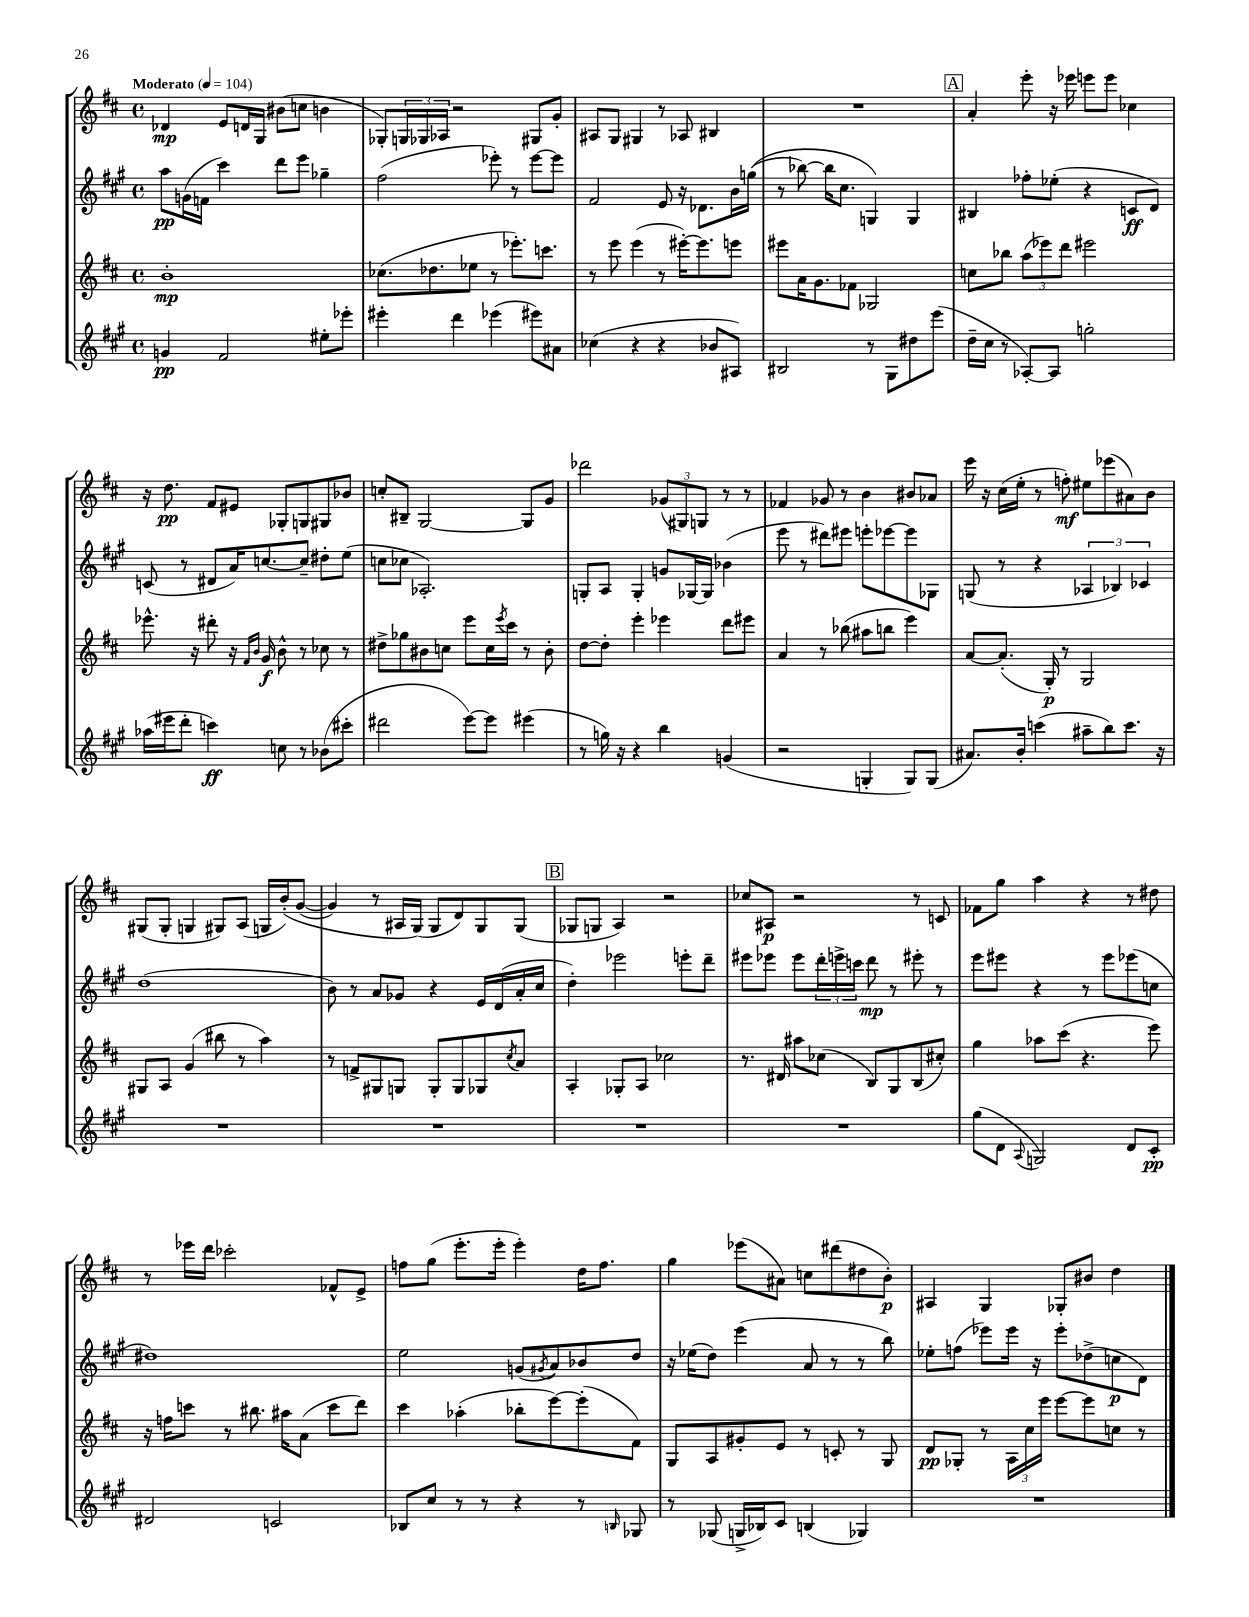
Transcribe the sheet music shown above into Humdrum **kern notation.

**kern	**kern	**kern	**kern
*staff4	*staff3	*staff2	*staff1
*clefG2	*clefG2	*clefG2	*clefG2
*k[f#c#g#]	*k[f#c#]	*k[f#c#g#]	*k[f#c#]
*M4/4	*M4/4	*M4/4	*M4/4
*met(c)	*met(c)	*met(c)	*met(c)
*MM104	*MM104	*MM104	*MM104
4g/	1b'	8aa\L	4d-/
.	.	(16g\L	.
.	.	16f\JJ	.
2f#/	.	4ccc#\)	8e/L
.	.	.	16d/L
.	.	.	16G/JJ
.	.	8ddd\L	(8b#\L
.	.	8eee\J	8cc\J
8ee#'\L	.	4gg-~\	4b\
8eee-'\J	.	.	.
=	=	=	=
4eee#'\	(8.cc-\L	(2ff#\	8G-'/L)
.	.	.	24G/L
.	.	.	24G-/
.	8.dd-\	.	.
.	.	.	24A-/JJ
4ddd\	.	.	2r
.	8ee-\J	.	.
(4eee-\	8r	8eee-'\)	.
.	8.eee-'\L)	8r	.
8eee#\L)	.	[8eee-\L	8G#/L
.	8.ccc\J	.	.
8a#\J	.	8eee-\]J	8g'/J
=	=	=	=
(4cc-\	8r	2f#/	8A#/L
.	8eee\	.	8G/J
4r	(4eee\	.	4G#/
4r	8r	8e/	8r
.	[16eee#'\LK)	16r	8A-/
.	8.eee#\]	8.d-\L	.
8b-/L	.	.	4B#/
8A#/J)	8eee\J	16b\L	.
.	.	&((16gg\JJ	.
=	=	=	=
2B#/	8eee#\L	8r	1r
.	16a\K	[8bb-\)	.
.	8.g\	.	.
.	.	16bb-\]LK	.
.	.	8.cc#\J	.
.	8f-\J	.	.
8r	2G-/	4G/&)	.
8G#\L	.	.	.
8dd#\	.	4G/	.
(8eee\J	.	.	.
=	=	=	=
16dd~\LL	8cc\L	4B#/	4a'/
16cc#\JJ	.	.	.
8r	8bb-\J	.	.
[8A-'/L)	(12aa\L	8ff-'\L	8eee'\
.	12eee-\)	.	.
8A-/]J	.	(8ee-'\J	16r
.	12ddd\J	.	.
.	.	.	16eee-\
2gg'\	2eee#\	4r	8eee\L
.	.	.	8eee\J
.	.	8c/L	4cc-\
.	.	8d/J)	.
=	=	=	=
(16aa-\LL	8.eee-^^\	(8c/	16r
16eee#\J	.	.	8.dd\
8ddd'\J	.	8r	.
.	16r	.	.
4ccc\)	8ddd#'\	8d#/L	8f#/L
.	16r	16a/K)	8e#/J
.	16qqf#/LL	.	.
.	16qqb/JJ	.	.
.	16g/	[8.cc/	.
8cc\	8b^^\	.	8G-'/L
8r	8r	8cc~/]J	8G/
(8b-\L	8cc-\	8dd#'\L	8G#/
8ccc#'\J	8r	(8ee\J	8b-/J
=	=	=	=
2ddd#\	8dd#^\L	8cc\L	8cc'/L
.	8gg-\	8cc-\J	8B#~/J
.	8b#\	2.A-'/)	[2G/
.	8cc\J	.	.
[8eee\L)	8eee\L	.	.
8eee\]J	16cc\L	.	.
.	8qeee/	.	.
.	16ccc#\JJ	.	.
(4eee#\	8r	.	8G/]L
.	8b#'\	.	8g/J
=	=	=	=
8r	[8dd\L	8G'/L	2ddd-\
16gg\)	8dd'\]J	8A/J	.
16r	.	.	.
4r	4eee'\	4G'/	.
4bb\	4eee-\	8g/L	(12g-/L
.	.	.	12G#/)
.	.	[16G-/L	.
.	.	.	12G/J
.	.	16G-/]JJ	.
(4g/	8ddd\L	(4b-\	8r
.	8eee#\J	.	8r
=	=	=	=
2r	4a/	8eee\	4f-/
.	.	8r	.
.	8r	8ddd#\L)	8g-/
.	(8bb-\	8eee#\J	8r
4G'/	8aa#\L	8eee'\L	4b\
.	8bb\J	[8eee-\	.
8G/L)	4eee\)	8eee-\]	8b#/L
(8G/J	.	8G-\J	8a-/J
=	=	=	=
8.a#/L)	[8a/L	(8G/	16eee\
.	.	.	16r
.	(8.a'/]J	8r	(16cc#\LL
16b'/Jk	.	.	16ee'\JJ
(4ccc\	.	4r	8r
.	16G'/)	.	.
.	8r	.	8ff'\)
8aa#~\L	2G/	6A-/	8ee#\L
8bb\)	.	.	(8eee-\
.	.	6B-/)	.
8.ccc\J	.	.	8a#\)
.	.	6c-/	.
.	.	.	8b\J
16r	.	.	.
=	=	=	=
1r	8G#/L	(1dd	(8G#/L
.	8A/J	.	8G#'/J
.	(4g/	.	4G/
.	8bb#\	.	8G#/L)
.	8r	.	(8A/J
.	4aa\)	.	16G/LL
.	.	.	&(16b'/J)
.	.	.	([8g/J
=	=	=	=
1r	8r	8b\)	4g/])
.	8f^/L	8r	.
.	8G#/	8a/L	8r
.	8G/J	8g-/J	16A#/LL
.	.	.	(16G/JJ&)
.	8G'/L	4r	8G/L
.	8G/	.	8d/)
.	8G-/	16e/LL	8G/
.	.	(16d/	.
.	8qcc#/	.	.
.	8a/J	16a'/	(8G/J
.	.	16cc#/JJ	.
=	=	=	=
1r	4A'/	4dd'\)	8G-/L
.	.	.	8G/J
.	8G-'/L	2eee-\	4A/)
.	8A/J	.	.
.	2cc-\	.	2r
.	.	8eee'\L	.
.	.	8ddd~\J	.
=	=	=	=
1r	8.r	8eee#\L	8cc-/L
.	.	8eee-\J	8A#/J
.	16d#/	.	.
.	8aa#\L	8eee-\L	2r
.	(8cc-\J	24ddd'\L	.
.	.	24eee^\	.
.	.	24ccc\JJ	.
.	8B/L)	8ddd\	.
.	8G/	8r	.
.	(8B/	8eee#'\	8r
.	8cc#'/J)	8r	8c/
=	=	=	=
(8gg#\L	4gg\	8eee\L	8f-\L
8d\J	.	8eee#\J	8gg\J
8qqA/	.	.	.
2G/)	8aa-\L	4r	4aa\
.	(8ccc#\J	.	.
.	4.r	8r	4r
.	.	8eee#\L	.
8d/L	.	(8eee-\	8r
8c#'/J	8eee\)	8cc\J	8dd#\
=	=	=	=
2d#/	16r	1dd#)	8r
.	16ff\LK	.	.
.	8ccc\J	.	16eee-\LL
.	.	.	16ddd\JJ
.	8r	.	2ccc-'\
.	8.bb#\	.	.
2c/	.	.	.
.	16aa#\LK	.	.
.	(8a\J	.	.
.	8ccc\L	.	8f-^^/L
.	8ddd\J)	.	8e^/J
=	=	=	=
8B-/L	4ccc#\	2ee\	8ff\L
8cc#/J	.	.	(8gg\J
8r	(4aa-'\	.	8.eee'\L
8r	.	.	.
.	.	.	16eee'\Jk
4r	8bb-'\L	(8g/L	4eee'\)
.	.	8qg#/	.
.	[8eee\)	8a/)	.
8r	(8eee'\]	8b-/	16dd\LK
.	.	.	8.ff\J
16qqB/	.	.	.
8G-/	8f#\J)	8dd/J	.
=	=	=	=
8r	8G/L	16r	4gg\
.	.	(16ee-\LK	.
(8G-/	8A/	8dd\J)	.
16G^/LL	8g#'/	(4eee\	(8eee-\L
16B-/J)	.	.	.
8c#/J	8e/J	.	8a#\J)
(4B/	8r	8a/	8cc\L
.	8c'/	8r	(8ddd#\
4G-/)	8r	8r	8dd#\
.	8G/	8bb\)	8b'\J)
=	=	=	=
1r	8d/L	8ee-'\L	4A#/
.	8G-'/J	(8ff\J	.
.	8r	8eee-\L)	4G/
.	24A\LL	16eee-\Jk	.
.	24cc#\	.	.
.	.	16r	.
.	24eee\JJ	.	.
.	[8eee\L	8eee-'\L	8G-'/L
.	8eee\]	(8dd-^\	8b#/J
.	8cc\J	8cc\	4dd\
.	8r	8d\J)	.
==	==	==	==
*-	*-	*-	*-
